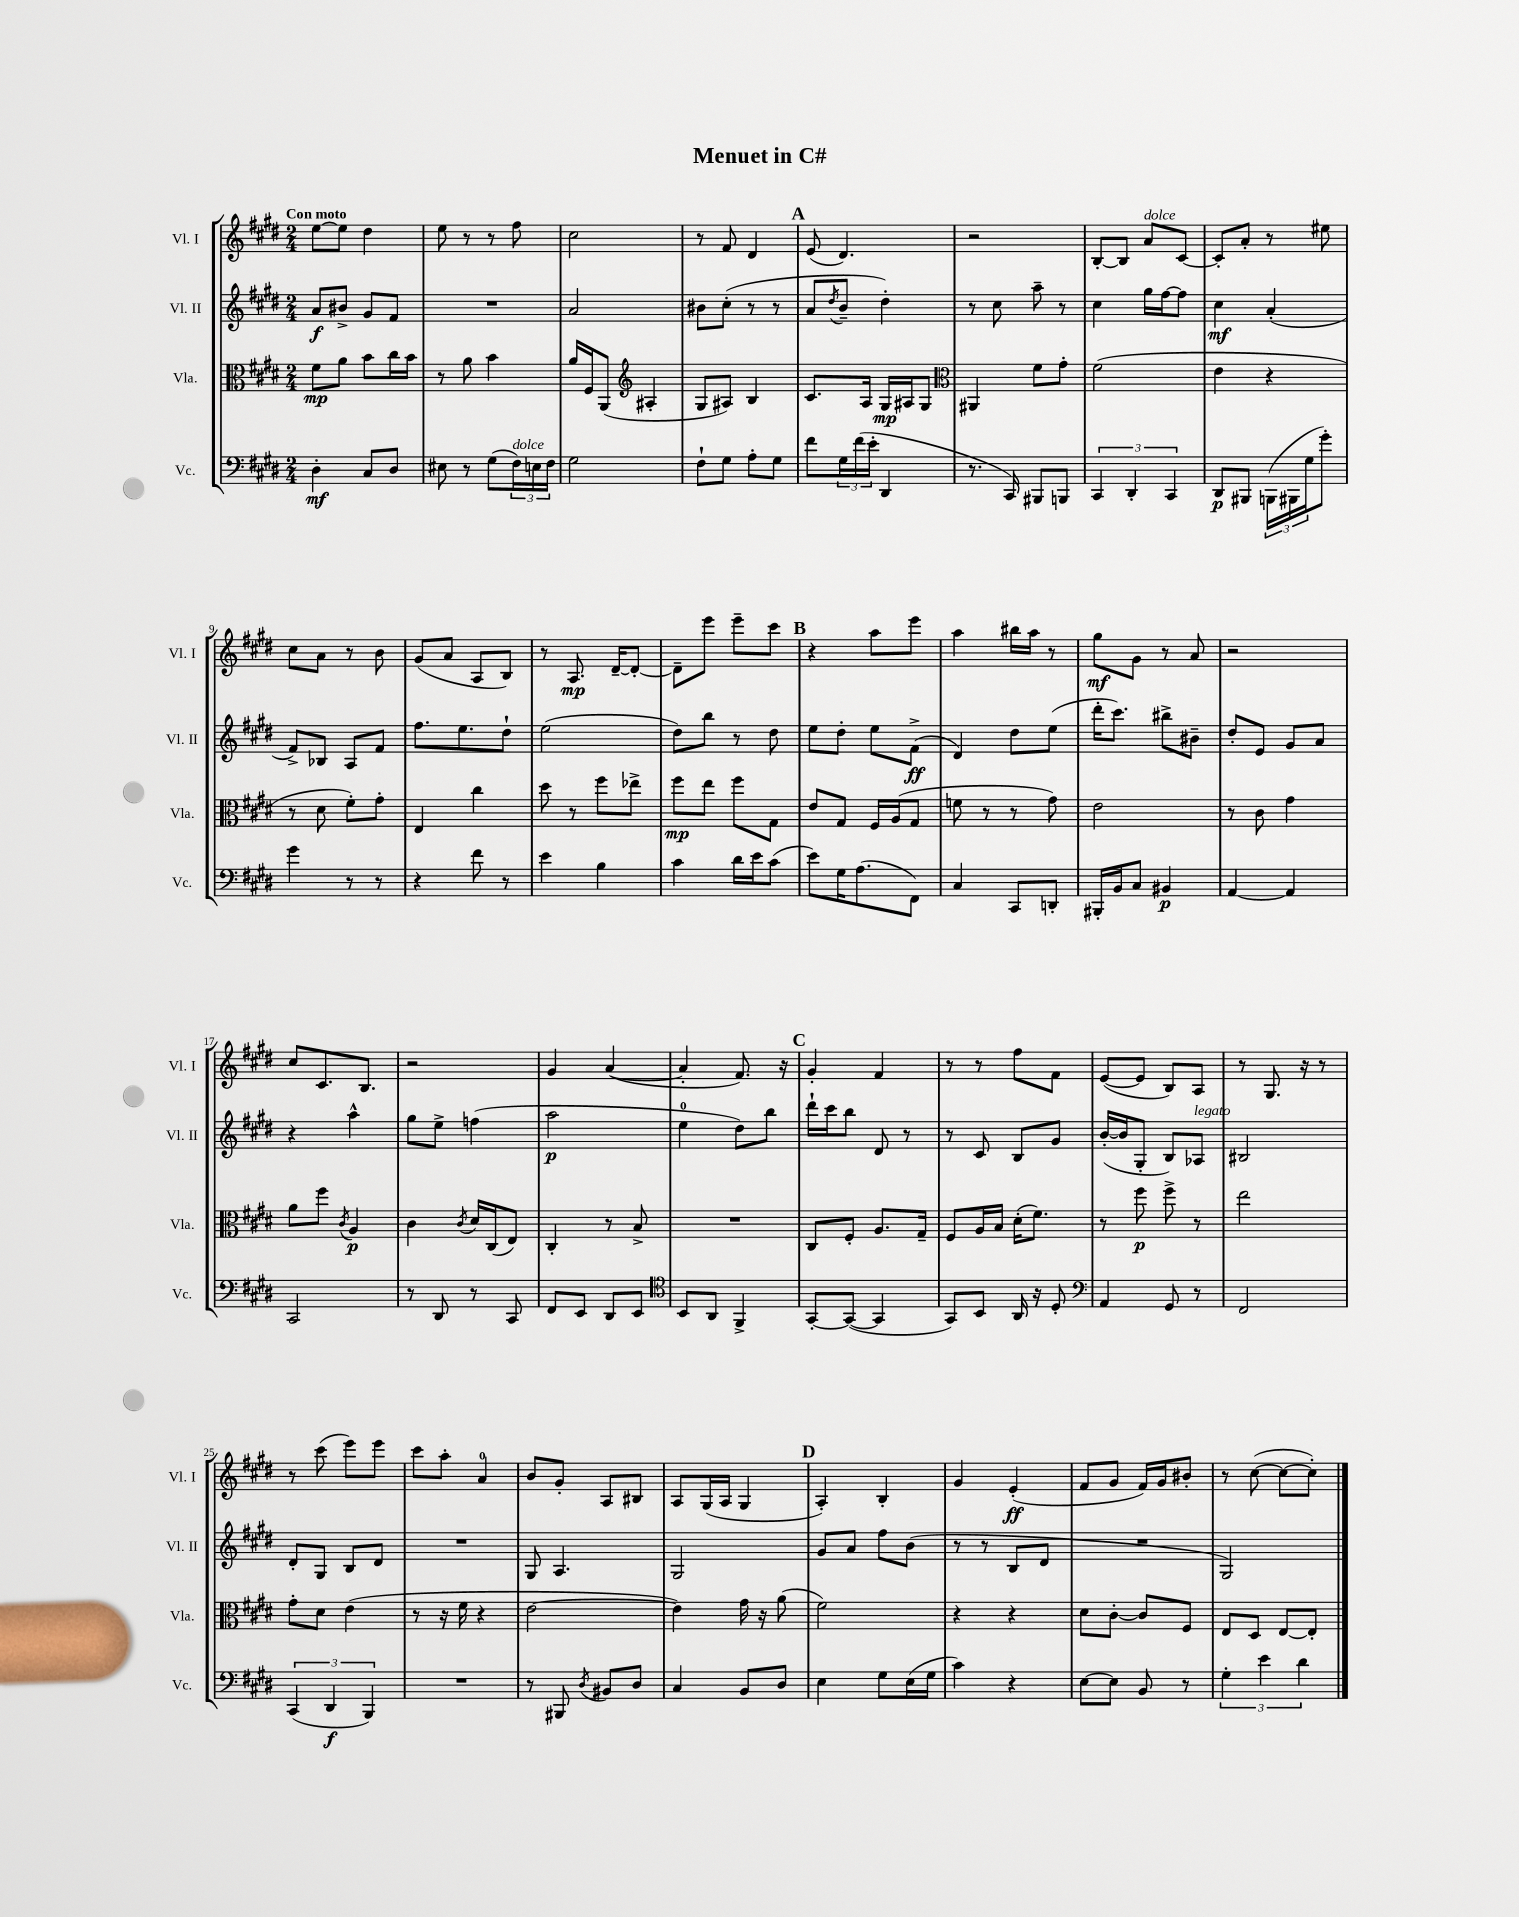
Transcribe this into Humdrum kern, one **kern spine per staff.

**kern	**kern	**kern	**kern
*staff4	*staff3	*staff2	*staff1
*clefF4	*clefC3	*clefG2	*clefG2
*k[f#c#g#d#]	*k[f#c#g#d#]	*k[f#c#g#d#]	*k[f#c#g#d#]
*M2/4	*M2/4	*M2/4	*M2/4
4D#'\	8f#\L	8a/L	[8ee\L
.	8a\J	8b#^/J	8ee\]J
8C#/L	8b\L	8g#/L	4dd#\
8D#/J	16cc#\L	8f#/J	.
.	16b\JJ	.	.
=	=	=	=
8E#\	8r	2r	8ee\
8r	8a\	.	8r
(8G#\L	4b\	.	8r
24F#\L)	.	.	8ff#\
24E\	.	.	.
24F#\JJ	.	.	.
=	=	=	=
2G#\	16a/LL	2a/	2cc#\
.	16F#/J	.	.
.	(8AA/J	.	.
*	*clefG2	*	*
.	4A#'/	.	.
=	=	=	=
8F#`\L	8G#/L	8b#\L	8r
8G#\J	8A#/J)	(8cc#'\J	8f#/
8A'\L	4B/	8r	4d#/
8G#\J	.	8r	.
=	=	=	=
8f#\L	8.c#/L	8a/L	(8e/
.	.	8qdd#/	.
24G#\L	.	8b~/J	4.d#/)
(24f#\	.	.	.
.	16A/Jk	.	.
24e'\JJ	.	.	.
4DD#/	16G#/LL	4dd#'\)	.
.	16A#/J	.	.
.	8G#/J	.	.
=	=	=	=
*	*clefC3	*	*
8.r	4AA#/	8r	2r
.	.	8cc#\	.
16CC#/)	.	.	.
8BBB#/L	8f#\L	8aa~\	.
8BBB/J	8g#'\J	8r	.
=	=	=	=
6CC#/	(2f#\	4cc#\	[8B'/L
.	.	.	8B/]J
6DD#'/	.	.	.
.	.	16gg#\LL	8a/L
.	.	[16ff#\J	.
6CC#/	.	.	.
.	.	8ff#\]J	[8c#/J
=	=	=	=
8DD#/L	4e\	4cc#\	8c#'/]L
8BBB#/J	.	.	8a'/J
(24BBB\LL	4r	(4a'/	8r
24BBB#\	.	.	.
24G#\J	.	.	.
8g#'\J)	.	.	8ee#\
=	=	=	=
4g#\	8r	8f#^/L)	8cc#\L
.	8d#\	8B-/J	8a\J
8r	8f#'\L)	8A/L	8r
8r	8g#'\J	8f#/J	8b\
=	=	=	=
4r	4E/	8.ff#\L	(8g#/L
.	.	.	8a/J
.	.	8.ee\	.
8f#\	4cc#\	.	8A/L
8r	.	8dd#`\J	8B/J)
=	=	=	=
4e\	8dd#\	(2ee\	8r
.	8r	.	8.A/
4B\	8ff#\L	.	.
.	.	.	[16d#~/LK
.	8ee-^\J	.	8d#'/_J
=	=	=	=
4c#\	8ff#\L	8dd#\L)	8d#~\]L
.	8ee\J	8bb\J	8eee\J
16d#\LL	8ff#\L	8r	8eee~\L
16e\J	.	.	.
(8c#\J	8G#\J	8dd#\	8ccc#\J
=	=	=	=
8e\L)	8e/L	8ee\L	4r
16G#\K	8G#/J	8dd#'\J	.
(8.A\	.	.	.
.	16F#/LL	8ee\L	8aa\L
.	(16A/J	.	.
8FF#\J)	8G#/J	(8f#^\J	8eee\J
=	=	=	=
4C#/	8f\	4d#/)	4aa\
.	8r	.	.
8CC#/L	8r	8dd#\L	16bb#\LL
.	.	.	16aa\JJ
8DD'/J	8g#\)	(8ee\J	8r
=	=	=	=
16BBB#'/LL	2e\	16ddd#'\LK	8gg#\L
16BB/J	.	8.ccc#\J)	.
8C#/J	.	.	8g#\J
4BB#/	.	8bb#^\L	8r
.	.	8b#~\J	8a/
=	=	=	=
[4AA/	8r	8dd#'/L	2r
.	8c#\	8e/J	.
4AA/]	4g#\	8g#/L	.
.	.	8a/J	.
=	=	=	=
2CC#/	8a\L	4r	8cc#/L
.	8ff#\J	.	8.c#/
.	8qc#/	.	.
.	4A/	4aa^^\	.
.	.	.	8.B/J
=	=	=	=
8r	4c#\	8gg#\L	2r
8DD#/	.	8ee^\J	.
.	8qc#/	.	.
8r	16d#/LL	(4ff\	.
.	(16C#/J	.	.
8CC#/	8E/J)	.	.
=	=	=	=
8FF#/L	4C#'/	2aa\	4g#/
8EE/J	.	.	.
8DD#/L	8r	.	([4a/
8EE/J	8B^/	.	.
=	=	=	=
*clefC4	*	*	*
8BB/L	2r	4ee\	4a'/]
8AA/J	.	.	.
4FF#^/	.	8dd#\L)	8.f#/)
.	.	8bb\J	.
.	.	.	16r
=	=	=	=
[8GG#'/L	8C#/L	16ddd#`\LL	4g#'/
.	.	16ccc#\J	.
(8GG#/_J	8F#'/J	8bb\J	.
4GG#/]	8.A/L	8d#/	4f#/
.	.	8r	.
.	16G#~/Jk	.	.
=	=	=	=
8GG#/L)	8F#/L	8r	8r
8BB/J	16A/L	8c#/	8r
.	16B/JJ	.	.
16AA/	(16d#'\LK	8B/L	8ff#\L
16r	8.f#\J)	.	.
8D#'/	.	8g#/J	8f#\J
=	=	=	=
*clefF4	*	*	*
4AA/	8r	([16b'/LL	([8e/L
.	.	16b/]J	.
.	8ff#\	8G#'/J	8e/]J
8GG#/	8ff#^\	8B/L)	8B/L)
8r	8r	8A-/J	8A/J
=	=	=	=
2FF#/	2ee\	2B#/	8r
.	.	.	8.G#/
.	.	.	16r
.	.	.	8r
=	=	=	=
(6CC#/	8g#'\L	8d#'/L	8r
.	8d#\J	8G#/J	(8ccc#\
6DD#/	.	.	.
.	(4e\	8B/L	8eee\L)
6BBB/)	.	.	.
.	.	8d#/J	8eee\J
=	=	=	=
2r	8r	2r	8ccc#\L
.	16r	.	8aa'\J
.	16f#\	.	.
.	4r	.	4a/
=	=	=	=
8r	[2e\	8G#/	8b/L
8BBB#/	.	4.A/	8g#'/J
8qD#/	.	.	.
8BB#/L	.	.	8A/L
8D#/J	.	.	8B#/J
=	=	=	=
4C#/	4e\])	2G#/	8A/L
.	.	.	(16G#/L
.	.	.	16A/JJ
8BB/L	16g#\	.	4G#/
.	16r	.	.
8D#/J	(8a\	.	.
=	=	=	=
4E\	2f#\)	8g#/L	4A'/)
.	.	8a/J	.
8G#\L	.	8ff#\L	4B'/
(16E\L	.	(8b\J	.
16G#\JJ	.	.	.
=	=	=	=
4c#\)	4r	8r	4g#/
.	.	8r	.
4r	4r	8B/L	(4e'/
.	.	8d#/J	.
=	=	=	=
[8E\L	8d#\L	2r	8f#/L
8E\]J	[8c#'\J	.	8g#/J
8BB/	8c#/]L	.	16f#/LL)
.	.	.	16g#/J
8r	8F#/J	.	8b#'/J
=	=	=	=
6G#'\	8E/L	2G#/)	8r
.	8D#/J	.	([8cc#\
6e\	.	.	.
.	[8E/L	.	8cc#\_L
6d#\	.	.	.
.	8E'/]J	.	8cc#'\]J)
==	==	==	==
*-	*-	*-	*-
